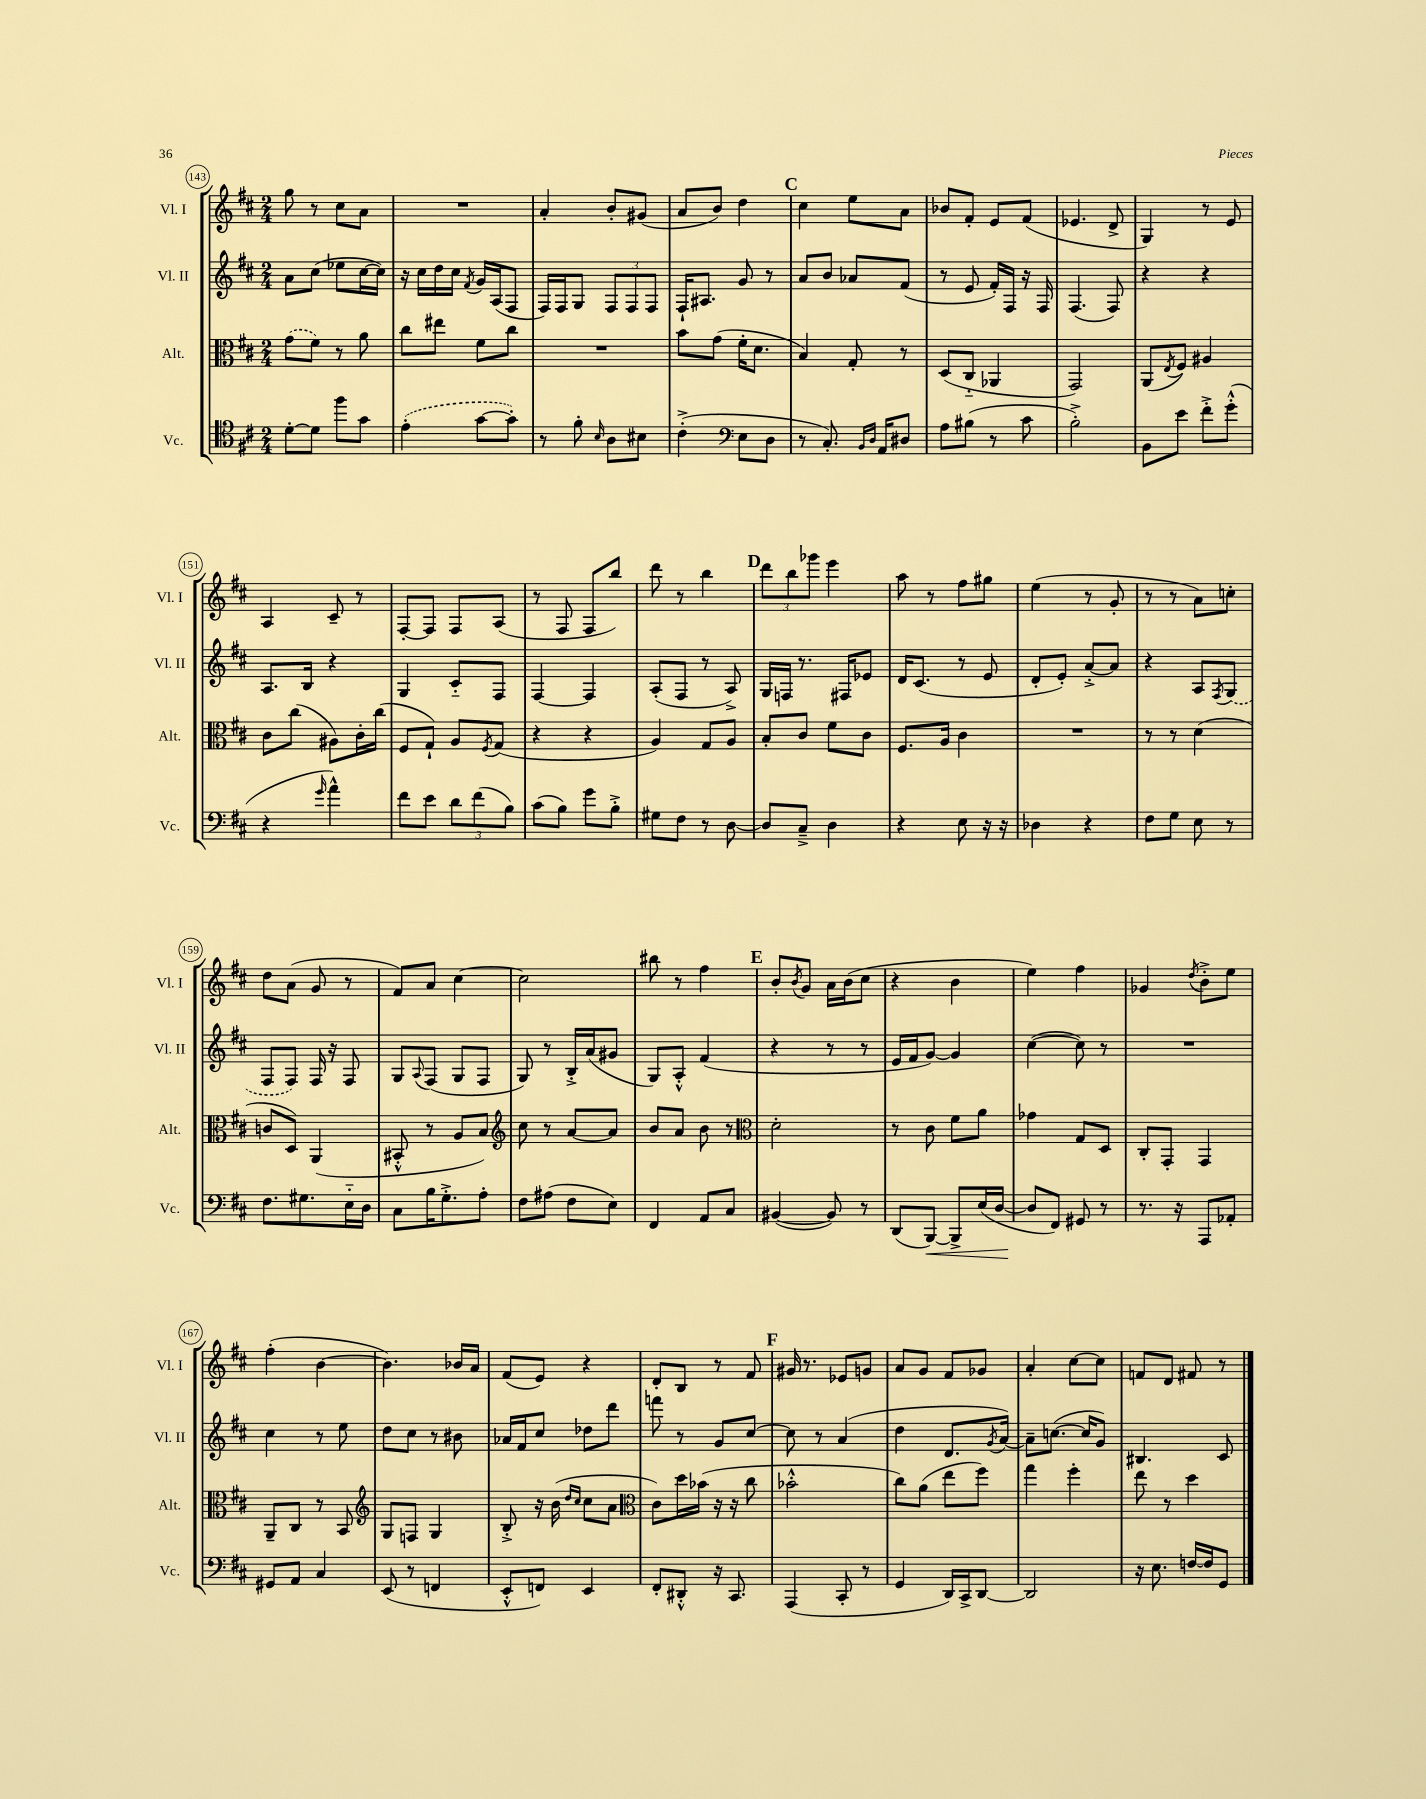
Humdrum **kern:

**kern	**kern	**kern	**kern
*staff4	*staff3	*staff2	*staff1
*clefC4	*clefC3	*clefG2	*clefG2
*k[f#c#]	*k[f#c#]	*k[f#c#]	*k[f#c#]
*M2/4	*M2/4	*M2/4	*M2/4
[8d'	(8g	8a	8gg
8d]	8f#)	(8cc#	8r
8ff#	8r	8ee-	8cc#
8g	8a	[16cc#	8a
.	.	16cc#])	.
=	=	=	=
(4e'	8cc#	16r	2r
.	.	16cc#	.
.	8ee#	16dd	.
.	.	16cc#	.
.	.	8qf#	.
[8g	8f#	16g	.
.	.	(16A	.
8g'])	8cc#	8F#	.
=	=	=	=
8r	2r	16F#)	4a'
.	.	16F#	.
8f#'	.	8G	.
16qqB	.	.	.
8A	.	12F#	8b'
.	.	12F#	.
8B#	.	.	(8g#
.	.	12F#	.
=	=	=	=
(4c#'^	8b	16F#`	8a
.	.	8.A#	.
.	(8g	.	8b)
*clefF4	*	*	*
8E	16f#'	8g	4dd
.	8.d	.	.
8D	.	8r	.
=	=	=	=
8r	4B)	8a	4cc#
8.C#')	.	8b	.
.	8G'	8a-	8ee
16qqBB	.	.	.
16qqD	.	.	.
16AA	.	.	.
8D#	8r	(8f#	8a
=	=	=	=
8A	(8D	8r	8b-
(8B#	8C#'~	8e	8f#'
8r	4AA-	16f#')	8e
.	.	16F#	.
8c#	.	16r	(8f#
.	.	16F#	.
=	=	=	=
2B'^)	2GG)	(4.F#	4.e-
.	.	8F#)	8d^
=	=	=	=
8BB	(8AA	4r	4G)
.	8qE	.	.
8e	8F#)	.	.
8f#'^	4A#	4r	8r
(8g'^^	.	.	8e
=	=	=	=
4r	8c#	8.A	4A
.	(8cc#	.	.
.	.	16B	.
16qqg	.	.	.
4a^^)	8A#)	4r	8c#~
.	16c#'	.	8r
.	(16cc#	.	.
=	=	=	=
8f#	8F#	4G	[8F#'
8e	8G`)	.	8F#]
12d	8A	8c#'~	8F#
(12f#	.	.	.
.	8qF#	.	.
.	(8G	8F#	(8A
12B)	.	.	.
=	=	=	=
(8c#	4r	[4F#	8r
8B)	.	.	8F#
8g	4r	4F#]	8F#
8B'^	.	.	8bb)
=	=	=	=
8G#	4A)	(8A'	8ddd
8F#	.	8F#	8r
8r	8G	8r	4bb
[8D	8A	8A^)	.
=	=	=	=
8D]	8B'	16G	12ddd
.	.	16F	.
.	.	.	12bb
8C#~^	8c#	8.r	.
.	.	.	12ggg-
4D	8f#	.	4eee
.	.	16F#	.
.	8c#	8e-	.
=	=	=	=
4r	8.F#	16d	8aa
.	.	(8.c#	.
.	.	.	8r
.	16A	.	.
8E	4c#	8r	8ff#
16r	.	8e	8gg#
16r	.	.	.
=	=	=	=
4D-	2r	8d'	(4ee
.	.	8e')	.
4r	.	[8a'^	8r
.	.	8a]	8g'
=	=	=	=
8F#	8r	4r	8r
8G	8r	.	8r
8E	(4d	8A	8a)
.	.	8qF#	.
8r	.	(8G	8cc'
=	=	=	=
8.F#	8c	8F#	8dd
.	8D)	8F#)	(8a
8.G#	.	.	.
.	(4AA	16F#	8g
.	.	16r	.
16E'~	.	8F#	8r
16D	.	.	.
=	=	=	=
8C#	8BB#'^^	8G	8f#)
.	.	8qqA	.
16B	8r	(8F#	8a
8.G'^	.	.	.
.	8A	8G	[4cc#
8A'	8B)	8F#	.
=	=	=	=
*	*clefG2	*	*
8F#	8cc#	8G)	2cc#]
(8A#	8r	8r	.
8F#	[8a	16B'^	.
.	.	(16a	.
8E)	8a]	8g#	.
=	=	=	=
4FF#	8b	8G)	8bb#
.	8a	8A'^^	8r
8AA	8b	(4f#	4ff#
8C#	8r	.	.
=	=	=	=
*	*clefC3	*	*
([4BB#	2d'	4r	8b'
.	.	.	8qb
.	.	.	8g
8BB#])	.	8r	16a
.	.	.	(16b
8r	.	8r	8cc#
=	=	=	=
(8DD	8r	16e	4r
.	.	16f#	.
[8BBB)	8c#	[8g)	.
8BBB^]	8f#	4g]	4b
(16E	8a	.	.
[16D	.	.	.
=	=	=	=
8D]	4g-	([4cc#	4ee)
8FF#)	.	.	.
8GG#	8G	8cc#])	4ff#
8r	8D	8r	.
=	=	=	=
8.r	8C#'	2r	4g-
.	8GG'	.	.
16r	.	.	.
.	.	.	8qdd
8AAA	4GG	.	8b'^
8AA-'	.	.	8ee
=	=	=	=
8GG#	8AA~	4cc#	(4ff#'
8AA	8C#	.	.
4C#	8r	8r	[4b
.	8BB	8ee	.
=	=	=	=
*	*clefG2	*	*
(8EE	8G	8dd	4.b])
8r	8F	8cc#	.
4FF	4G	8r	.
.	.	8b#	16b-
.	.	.	16a
=	=	=	=
8EE'^^	8B'^	16a-	(8f#
.	.	16f#	.
8FF)	16r	8cc#	8e)
.	(16b	.	.
.	16qqdd	.	.
.	16qqcc#	.	.
4EE	8cc#	8dd-	4r
.	8a	8ddd	.
=	=	=	=
*	*clefC3	*	*
8FF#'	8c#)	8fff	8d'
8DD#'^^	16dd	8r	8B
.	(16b-	.	.
16r	16r	8g	8r
8.CC#	16r	.	.
.	8cc#	[8cc#	8f#
=	=	=	=
(4AAA	2b-'^^	8cc#]	16g#
.	.	.	8.r
.	.	8r	.
8CC#'	.	(4a	8e-
8r	.	.	8g
=	=	=	=
4GG	8cc#)	4dd	8a
.	(8a	.	8g
16DD)	8ee	8.d	8f#
16CC#^	.	.	.
[8DD	8ff#)	.	8g-
.	.	8qg	.
.	.	[16a)	.
=	=	=	=
2DD]	4gg	8a~]	4a'
.	.	([8.cc	.
.	4ff#'	.	[8cc#
.	.	16cc]	.
.	.	8g)	8cc#]
=	=	=	=
16r	8ee	4.B#	8f
8.E	.	.	.
.	8r	.	8d
[16F	4dd	.	8f#
16F]	.	.	.
8GG	.	8c#	8r
==	==	==	==
*-	*-	*-	*-
